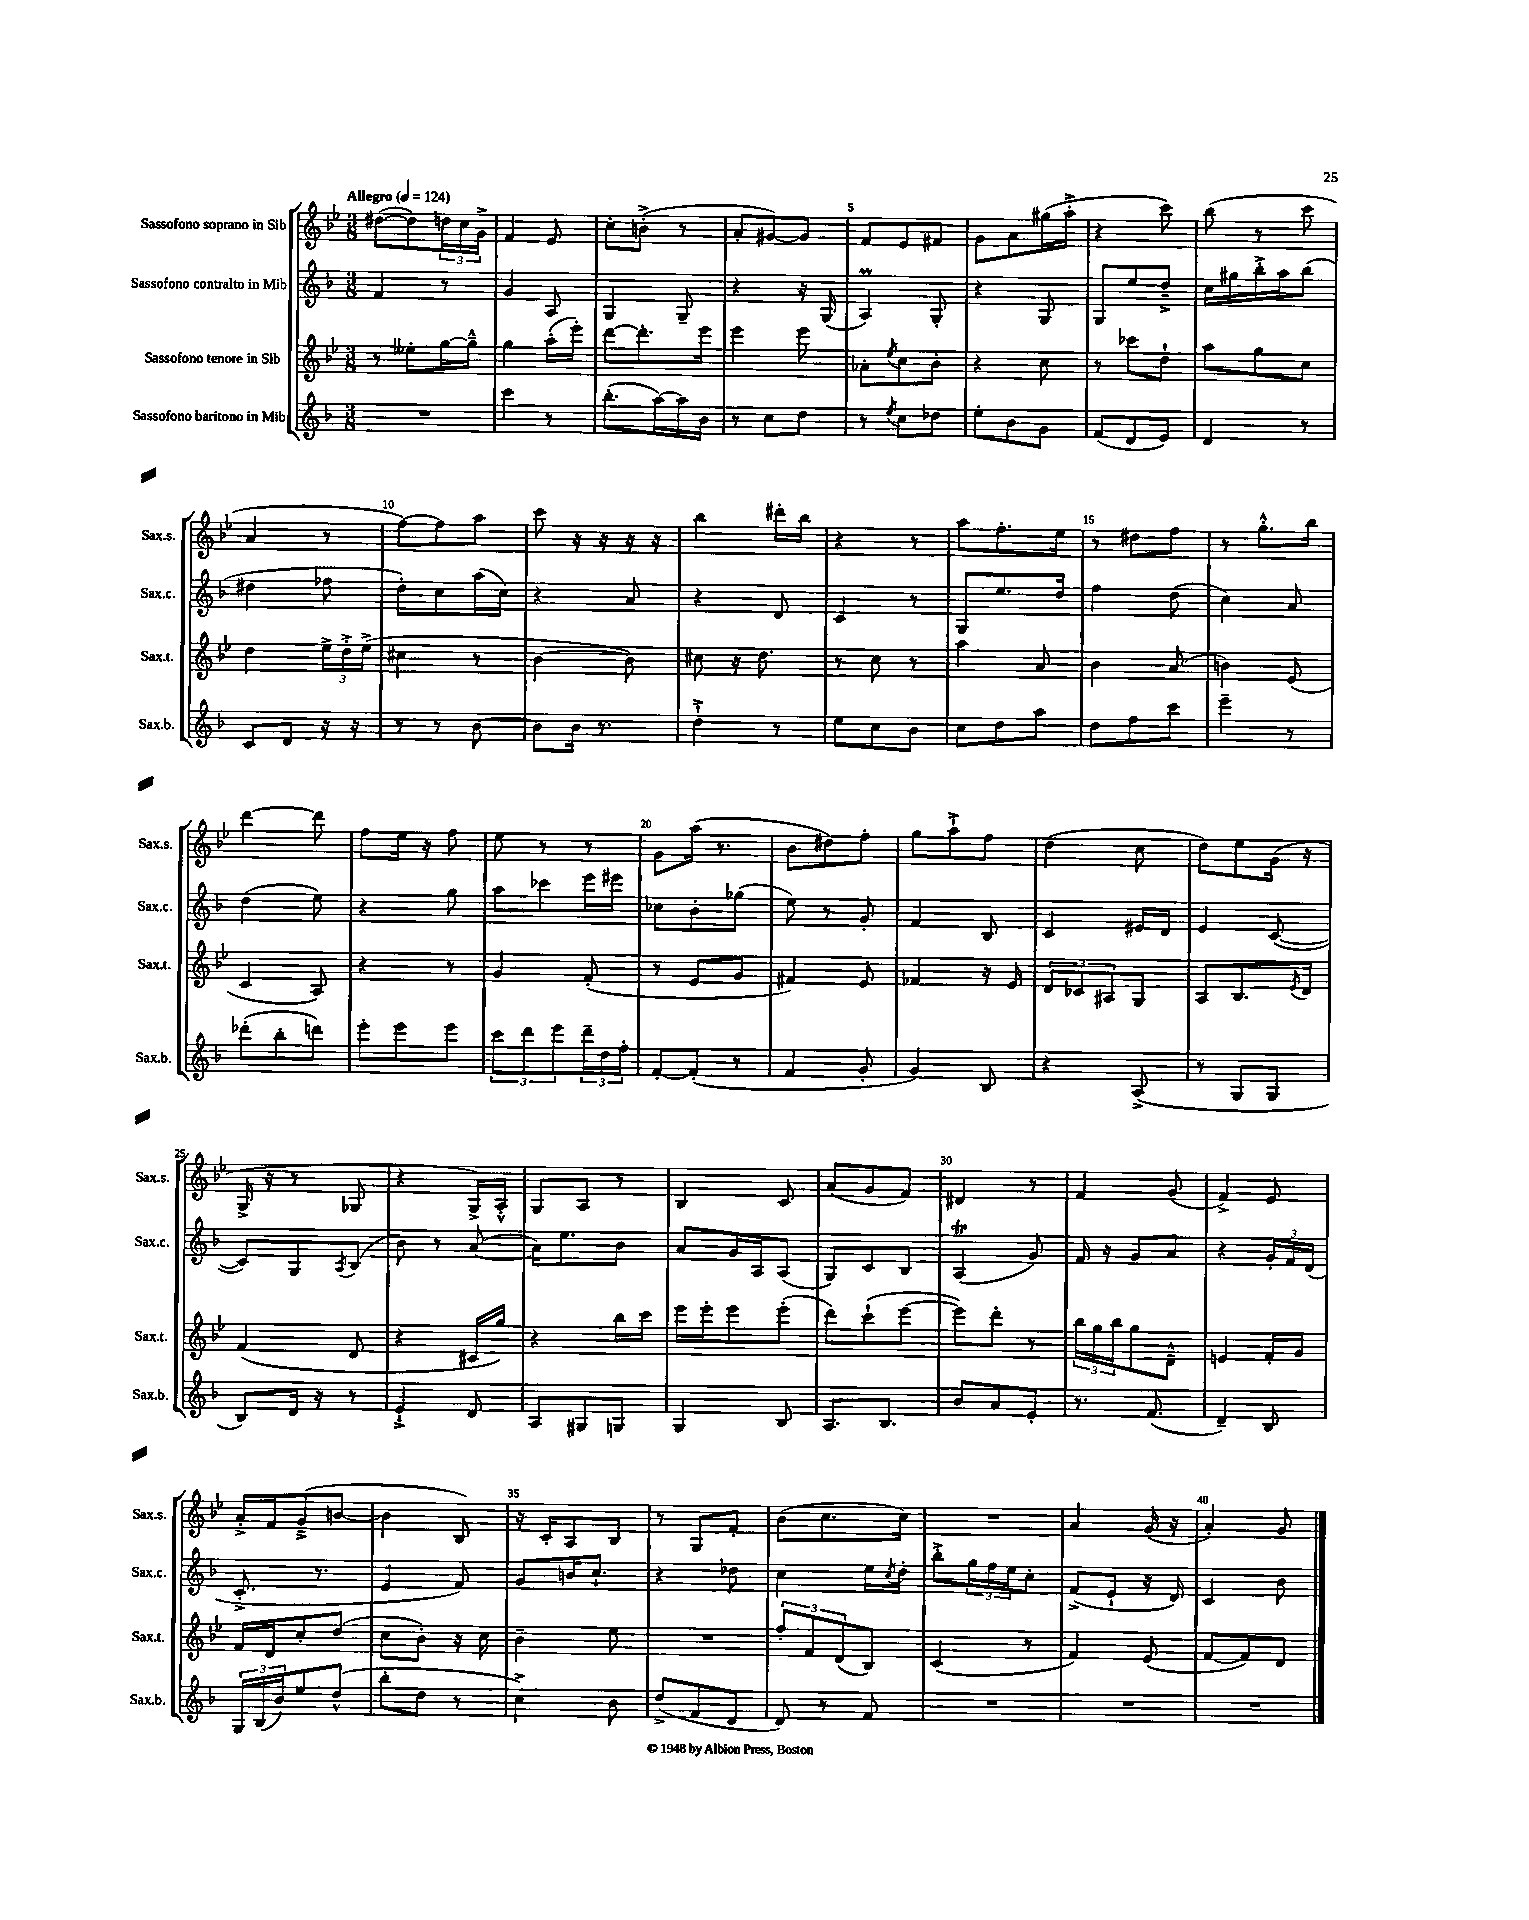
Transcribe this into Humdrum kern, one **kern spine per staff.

**kern	**kern	**kern	**kern
*part4	*part3	*part2	*part1
*staff4	*staff3	*staff2	*staff1
*I"Sassofono baritono in Mib	*I"Sassofono tenore in Sib	*I"Sassofono contralto in Mib	*I"Sassofono soprano in Sib
*I'Sax.b.	*I'Sax.t.	*I'Sax.c.	*I'Sax.s.
*clefG2	*clefG2	*clefG2	*clefG2
*k[b-]	*k[b-e-]	*k[b-]	*k[b-e-]
*M3/8	*M3/8	*M3/8	*M3/8
*MM124	*MM124	*MM124	*MM124
=1	=1	=1	=1
!	!	!	!LO:TX:a:B:t=Allegro
4.r	8r	4f/	([8dd#X\L
.	8ee--X'\L	.	8dd#\])
.	[16gg\L	8r	24ddn\L
.	.	.	24cc\
.	16gg~^^\JJ]	.	.
.	.	.	24g^\JJ
=2	=2	=2	=2
4ccc\	4gg\	4g/	4f/
8r	(16aa'\LL	8A/	8e-/
.	16eee-'\JJ)	.	.
=3	=3	=3	=3
(8.bb-'\L	[8ddd\L	4G/	8cc'\L
.	8.ddd'\]	.	(8bn'^\J
[16aa\L)	.	.	.
16aa\]	.	8G~/	8r
16b-\JJ	16eee-\Jk	.	.
=4	=4	=4	=4
8r	4eee-\	4r	8a'/L
8cc\L	.	.	[8g#X/)
8dd\J	8eee-\	16r	8g#/J]
.	.	(16G/	.
=5	=5	=5	=5
8r	8a-X'\L	4Am/)	8f/L
8qee/	8qee-/	.	.
8cc\L	8cc\	.	8e-/
8dd-X\J	8b-'\J	8G'/	8f#X/J
=6	=6	=6	=6
8ee'\L	4r	4r	8g\L
8b-\	.	.	8a\
8g\J	8cc\	8G/	(16gg#X\L
.	.	.	16aa'^\JJ
=7	=7	=7	=7
(8f/L	8r	8G/L	4r
8d/	8ccc-X\L	8ee/	.
8e/J)	8dd`\J	8dd~^/J	8ccc\)
=8	=8	=8	=8
4d/	8aa\L	16cc\LL	(8bb-\
.	.	16gg#X\	.
.	8gg\	16bb-'^\	8r
.	.	16aa\J	.
8r	8cc\J	(8bb-\J	8ccc\
!!LO:LB:g=z
=9	=9	=9	=9
8c/L	4dd\	4dd#X\	4a/
8d/J	.	.	.
16r	24ee-^\LL	8ff-X\	8r
.	24dd'^\	.	.
16r	.	.	.
.	(24ee-^\JJ	.	.
=10	=10	=10	=10
8r	4cc#X\	8dd'\L)	[8ff\L)
8r	.	8cc\	8ff\]
[8b-\	8r	(16aa\L	8aa\J
.	.	16cc\JJ)	.
=11	=11	=11	=11
8b-\L]	[4b-\	4r	8ccc\
16b-\Jk	.	.	16r
8.r	.	.	16r
.	8b-\])	8a/	16r
.	.	.	16r
=12	=12	=12	=12
4dd`^\	8cc#X\	4r	4bb-\
.	16r	.	.
.	8.dd\	.	.
8r	.	8d/	16ddd#X'\LL
.	.	.	16bb-\JJ
=13	=13	=13	=13
8ee\L	8r	4c/	4r
8cc\	8cc\	.	.
8b-\J	8r	8r	8r
=14	=14	=14	=14
8cc\L	4aa\	8G/L	8aa\L
8dd\	.	8.ee/	8.ff'\
8aa\J	8a/	.	.
.	.	16dd/Jk	16ee-\Jk
=15	=15	=15	=15
8dd\L	4b-\	4ff\	8r
8ff\	.	.	8dd#X\L
8ccc\J	(8a/	(8dd\	8ff\J
=16	=16	=16	=16
4eee~\	4bn\)	4cc\)	8r
.	.	.	8.gg'^^\L
8r	(8e-/	8a/	.
.	.	.	16bb-\Jk
!!LO:LB:g=z
=17	=17	=17	=17
(8ddd-X'\L	4c/	(4dd\	[4ddd\
8bb-'\	.	.	.
8dddn\J)	8A/)	8ee\)	8ddd\]
=18	=18	=18	=18
8eee'\L	4r	4r	8ff\L
8eee\	.	.	16ee-\Jk
.	.	.	16r
8eee\J	8r	8gg\	8ff\
=19	=19	=19	=19
12ccc\L	4g/	8aa\L	8ee-\
12ddd\	.	.	.
.	.	8ccc-X\	8r
12eee\	.	.	.
24ddd~\L	(8f'/	16eee\L	8r
24dd\	.	.	.
.	.	16eee#X\JJ	.
24ff'\JJ	.	.	.
=20	=20	=20	=20
[8f'/L	8r	8cc-X\L	8g\L
(8f'/J]	8e-/L	8b-'\	(16aa\Jk
.	.	.	8.r
8r	8g/J	(8gg-X\J	.
=21	=21	=21	=21
4f/	4f#X/)	8ee\)	8b-\L
.	.	8r	8dd#X\)
8g'/	8e-/	8g'/	8ff'\J
=22	=22	=22	=22
4g/)	4f-X/	4f/	8gg\L
.	.	.	8aa`^\
8B-/	16r	8B-/	8ff\J
.	16e-/	.	.
=23	=23	=23	=23
4r	12d/L	4c/	(4dd\
.	12c-X/	.	.
.	12A#X/	.	.
(8A^/	8G/J	16e#X/LL	8cc\
.	.	16d/JJ	.
=24	=24	=24	=24
8r	8A/L	4e/	8dd\L)
8G/L	8.B-/	.	8ee-\
8G/J	.	([8c/	(16g\Jk
.	8qe-/	.	.
.	16d/Jk	.	16r
!!LO:LB:g=z
=25	=25	=25	=25
8B-/L)	(4f/	8c/L])	16G^/
.	.	.	16r
16d/Jk	.	8G/	8r
16r	.	.	.
.	.	8qA/	.
8r	8d/	(8B-/J	8G-X/
=26	=26	=26	=26
4e`^/	4r	8b-\)	4r
.	.	8r	.
8d/	16c#X/LL	([8a/	16G^/LL)
.	16gg/JJ)	.	16A'^^/JJ
=27	=27	=27	=27
8A/L	4r	16a\KL])	8G/L
.	.	8.ee\	.
8G#X/	.	.	8A/J
8Gn/J	16bb-\LL	8b-\J	8r
.	16ccc\JJ	.	.
=28	=28	=28	=28
4G/	16eee-\LL	8a/L	4B-/
.	16eee-'\J	.	.
.	8eee-\	16g/L	.
.	.	16A/J	.
8B-/	(8eee-'\J	(8A/J	8c/
=29	=29	=29	=29
8.A/L	8ddd\L)	8G/L)	(8a/L
.	(8ccc`\	8c/	8g/
8.B-/J	.	.	.
.	[8eee-\J	8B-/J	8f/J)
=30	=30	=30	=30
8b-/L	8eee-\L])	(4At/	4d#X/
8a/	8ddd'\J	.	.
8e'/J	8r	8g/)	8r
=31	=31	=31	=31
8.r	24bb-\LL	16f/	4f/
.	24gg\	.	.
.	.	16r	.
.	24bb-\J	.	.
.	8gg\	8g/L	.
(8.f/	.	.	.
.	8d~^^\J	8a/J	(8g/
=32	=32	=32	=32
4d~/)	4en/	4r	4f^/)
8B-/	16f'/LL	24g'/LL	8e-/
.	.	24f/	.
.	16g/JJ	.	.
.	.	(24d/JJ	.
!!LO:LB:g=z
=33	=33	=33	=33
24G/LL	16f/LL	8.c'^/	16a'^/LL
(24B-/	.	.	.
.	16d/J	.	16f/J
24b-/J)	.	.	.
8ee/	8cc'/	.	(8g~^/
.	.	8.r	.
(8dd^^/J	(8dd/J	.	[8bn/J
=34	=34	=34	=34
8bb-'\L	8cc\L	4e/	4b\]
8dd\J	8b-'\J)	.	.
8r	16r	8f/)	8B-/)
.	16cc\	.	.
=35	=35	=35	=35
4cc^\)	4b-~\	8g/L	16r
.	.	.	16c'/KL
.	.	16bn/K	8A/
.	.	8.cc`/J	.
8b-\	8ee-\	.	8B-/J
=36	=36	=36	=36
(8dd^/L	4.r	4r	8r
8f/	.	.	8G/L
8d/J	.	8dd-X\	8f'/J
=37	=37	=37	=37
8d/)	12ff'/L	4cc\	(8b-\L
.	12f/	.	.
8r	.	.	8.cc\
.	(12d/	.	.
8f/	8B-/J)	16ee\LL	.
.	.	8qcc/	.
.	.	16dd'\JJ	16cc\Jk)
=38	=38	=38	=38
4.r	(4c/	8bb-'^\L	4.r
.	.	24gg\L	.
.	.	24ff\	.
.	.	24ee\J	.
.	8r	8cc'\J	.
=39	=39	=39	=39
4.r	4f/)	(8f^/L	4a/
.	.	8e`/J	.
.	(8e-/	16r	(16g/
.	.	16d/)	16r
=40	=40	=40	=40
4.r	[8f/L	4c/	4a'/)
.	8f/])	.	.
.	8d/J	8b-\	8g/
==	==	==	==
*-	*-	*-	*-
